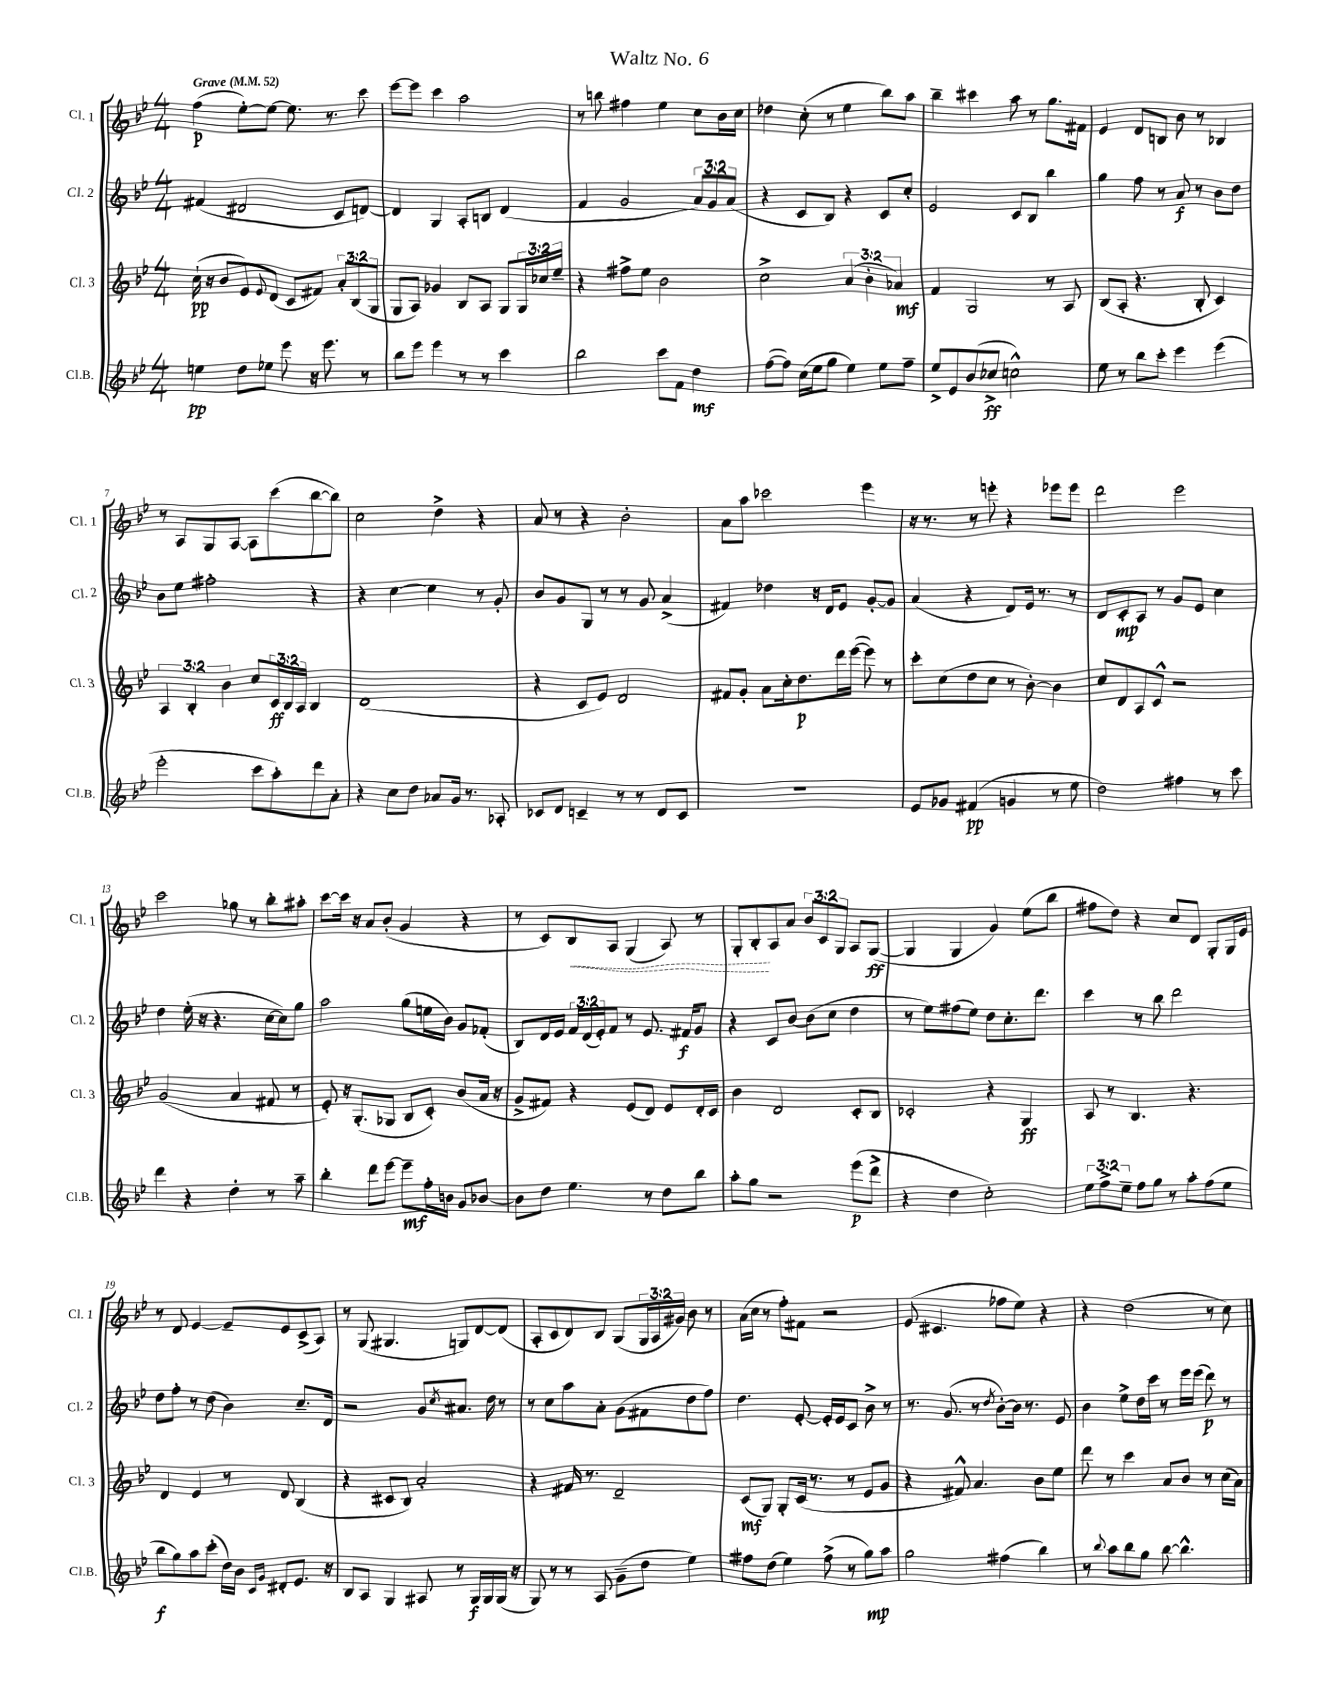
\header { title = "Waltz No. 6" }
<<
\new StaffGroup <<
\new Staff = "s0" \with { instrumentName = "Cl. 1" shortInstrumentName = "Cl. 1" } {
    \clef treble \key bes \major \numericTimeSignature \time 4/4 \override Staff.TupletNumber.text = #tuplet-number::calc-fraction-text \tempo "Grave" 4 = 52
    f''4\p( ees''8~-.) ees''8~ ees''8. r8. c'''8 |
    ees'''8~ ees'''8 c'''4 a''2 |
    r8 b''8 fis''4 ees''4 c''8 bes'16 c''16 |
    des''4 c''8-.( r8 ees''4 bes''8) a''8 |
    bes''4-- cis'''4 a''8 r8 g''8. fis'16 |
    ees'4 d'8 b8 bes'8 r8 bes4 |
    r8 a8 g8 a8~ a8 c'''8( bes''8~ bes''8) |
    c''2 d''4-> r4 |
    a'8 r8 r4 bes'2-. |
    a'8 a''8 ces'''2 ees'''4 |
    r16 r8. r8 e'''8-. r4 ees'''8 ees'''8 |
    d'''2 ees'''2 |
    c'''2 ges''8 r8 bes''8-. ais''8-. |
    c'''8~ c'''16 r16 a'8 bes'8-.( g'4 r4 |
    r8 c'8) \once \override Hairpin.style = #'dashed-line bes8\< a8 g4( a8) r8 |
    g8-. bes8-.\! a8 a'8 \tuplet 3/2 { bes'8 c'8 g8 } a8 g8~\ff( |
    g4 g4 g'4) ees''8( bes''8 |
    fis''8 d''8) r4 c''8 d'8 g8-. g16 ees'16 |
    r8 d'8 ees'4~ ees'8-- ees'8 c'8->( a8) |
    r8 g8( gis4. g8) d'8~ d'8( |
    a8-. c'8 d'8) bes8 g8( \tuplet 3/2 { g16 a16 gis'16) } bes'8 r8 |
    a'16( c''16 r8 f''8-.) fis'8 r2 |
    ees'8( cis'4. fes''8 ees''8) r4 |
    r4 d''2( r8 c''8) \bar "|." |
}
\new Staff = "s1" \with { instrumentName = "Cl. 2" shortInstrumentName = "Cl. 2" } {
    \clef treble \key bes \major \numericTimeSignature \time 4/4 \override Staff.TupletNumber.text = #tuplet-number::calc-fraction-text
    fis'4( dis'2 c'8 d'8~) |
    d'4 g4 a8-. b8 d'4( |
    f'4 g'2 \tuplet 3/2 { a'8) g'8 a'8( } |
    r4 c'8 bes8) r4 c'8 c''8-. |
    ees'2 c'8 bes8 bes''4 |
    g''4 f''8 r8 a'8\f r8 bes'8 d''8 |
    bes'8 ees''8 fis''2-. r4 |
    r4 c''4~ c''4 r8 g'8-. |
    bes'8 g'8 g8 r8 r8 g'8 a'4->( |
    fis'4) des''4 r16 d'16 ees'8 g'8~-. g'8 |
    a'4( r4 d'8) ees'16 r8. r8 |
    d'8 c'8-.\mp a8 r8 g'8 ees'8 c''4 |
    d''4 ees''16-.( r16 r4. c''16~ c''16) g''8 |
    a''2 g''8( e''16 bes'16) g'8 fes'8-.( |
    bes8) d'16 ees'16 \tuplet 3/2 { f'16 d'16( ees'16-.) } f'8 r8 ees'8. fis'16\f g'8 |
    r4 c'8 bes'8~ bes'8( c''8 d''4 |
    r8 ees''8) fis''8( ees''8) d''8 c''8.-. d'''8. |
    c'''4 r8 bes''8 d'''2 |
    d''8 f''8-. r8 d''8( bes'4) c''8.-- d'16 |
    r2 g'8 \acciaccatura { c''8 } ais'8. d''16 r8 |
    r8 c''8 a''8 a'8-. g'8( fis'8 d''8 f''8) |
    d''4. ees'8~-. ees'16-. ees'16 c'8 bes'8-> r8 |
    r8. g'8.( r8 \acciaccatura { d''8 } bes'8~-.) bes'16 r8. ees'8 |
    bes'4 ees''8-> d''16 c'''16 r8 ees'''16 ees'''16( d'''8\p) r8 \bar "|." |
}
\new Staff = "s2" \with { instrumentName = "Cl. 3" shortInstrumentName = "Cl. 3" } {
    \clef treble \key bes \major \numericTimeSignature \time 4/4 \override Staff.TupletNumber.text = #tuplet-number::calc-fraction-text
    c''16-!\pp( r16 bes'8 ees'8) \appoggiatura { ees'8 } d'8( c'8 fis'8) \tuplet 3/2 { a'8-. bes8( g8 } |
    g8 a8) ges'4 bes8 a8 g8 \tuplet 3/2 { g16 ces''16 ees''16-- } |
    r4 fis''8-> ees''8 bes'2 |
    c''2-> \tuplet 3/2 { a'4( bes'4-. aes'4\mf) } |
    f'4 g2 r8 a8 |
    bes8( a8-. r4. bes8-. c'4) |
    \tuplet 3/2 { a4 bes4-. bes'4 } c''8 \tuplet 3/2 { c'16\ff bes16 a16 } bes4 |
    d'1( |
    r4 c'8 ees'8) d'2 |
    fis'8 g'8-. a'8 c''16-. d''8.\p d'''16 ees'''16~( ees'''8) r8 |
    c'''8-. c''8( d''8 c''8 r8 bes'8~-.) bes'4 |
    c''8 d'8 a8 c'8-^ r2 |
    g'2( a'4 fis'8 r8 |
    ees'8-.) r16 g8.-.( ges8 bes8 c'8-.) bes'8( a'16 r16 |
    g'8-> fis'8) r4 ees'8( d'8) ees'8 d'16-. c'16 |
    bes'4 d'2 c'8-. bes8 |
    ces'2-. r4 g4\ff |
    a8 r8 bes4. r4. |
    d'4 ees'4 r8 d'8 bes4( |
    r4 cis'8 bes8) a'2-. |
    r4 fis'16 r8. d'2-- |
    c'8\mf( g8) g8-. c'16( r8. r8 ees'8 g'8 |
    r4 fis'8-^) a'4. bes'8 ees''8 |
    d'''8 r8 c'''4 a'8 bes'8 r8 c''16( a'16) \bar "|." |
}
\new Staff = "s3" \with { instrumentName = "Cl.B." shortInstrumentName = "Cl.B." } {
    \clef treble \key bes \major \numericTimeSignature \time 4/4 \override Staff.TupletNumber.text = #tuplet-number::calc-fraction-text
    e''4\pp d''8 ees''8 ees'''8 r16 ees'''8. r8 |
    bes''8 ees'''8 ees'''4 r8 r8 c'''4 |
    bes''2 c'''8 f'8 d''4\mf |
    f''8~( f''8) c''16( ees''16 g''8 ees''4) ees''8 f''8-- |
    ees''8-> ees'8 bes'8( ces''8->\ff c''2-^) |
    ees''8 r8 bes''8 c'''8-. ees'''4 ees'''4( |
    ees'''2-. c'''8 a''8-.) d'''8 a'8-. |
    r4 c''8 d''8 aes'8 g'16 r8. aes8-. |
    ces'8 d'8 c'4-- r8 r8 d'8 c'8 |
    R1 |
    ees'8 ges'8 fis'4\pp( g'4 r8 ees''8 |
    d''2) fis''4 r8 c'''8 |
    d'''4 r4 d''4-. r8 a''8-- |
    bes''4-. d'''8 ees'''8~ ees'''8--\mf f''16-. b'16 g'8 bes'8~ |
    bes'8 d''8 ees''4. r8 d''8 bes''8 |
    a''8-. g''8 r2 ees'''8\p( d'''8-> |
    r4 d''4 c''2-.) |
    \tuplet 3/2 { ees''8 f''8-> ees''8-- } f''8 g''8 r8 a''8-. f''8( ees''8 |
    bes''8\f g''8) a''8 c'''8-.( d''16) bes'16 \grace { c'16 g'16 } dis'8-. ees'8. r16 |
    bes8 a8 g4 ais8 r8 g16\f g16 g16( r16 |
    g8) r8 r8 a8 g'8--( d''8 ees''4) |
    fis''8 d''8( ees''4) fis''8->( r8 g''8\mp) a''8 |
    g''2 fis''4( bes''4) |
    r8 \appoggiatura { bes''8 } a''8 bes''8 g''8 bes''8~ bes''4.-^ \bar "|." |
}
>>
>>
